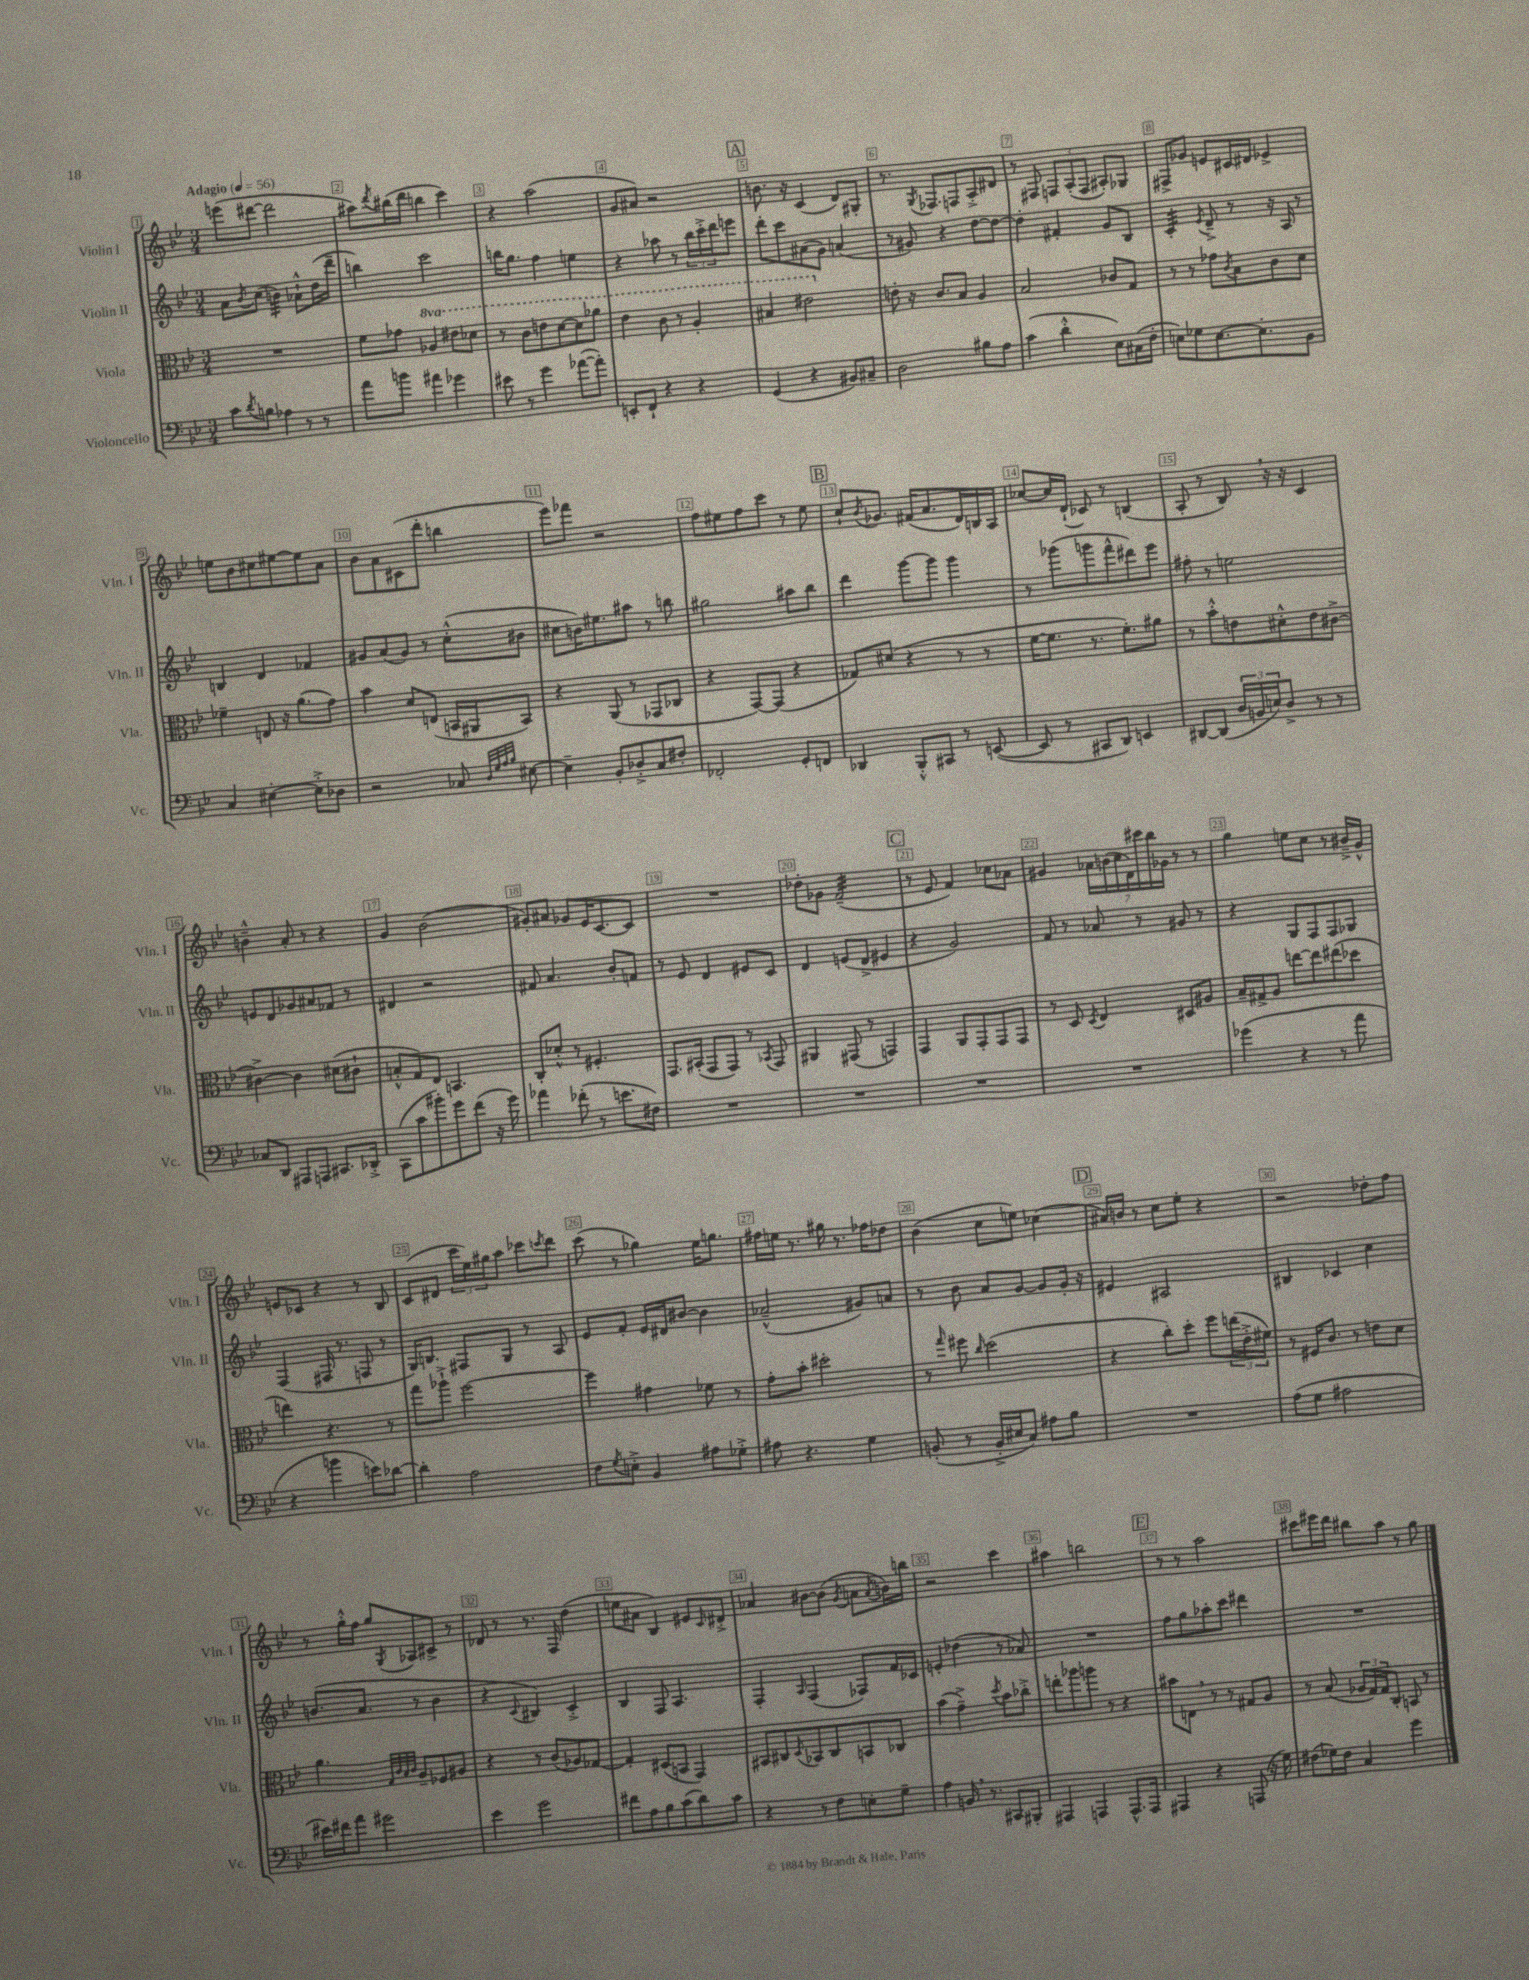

**kern	**kern	**kern	**kern
*staff4	*staff3	*staff2	*staff1
*clefF4	*clefC3	*clefG2	*clefG2
*k[b-e-]	*k[b-e-]	*k[b-e-]	*k[b-e-]
*M3/4	*M3/4	*M3/4	*M3/4
*MM56	*MM56	*MM56	*MM56
8c	2.r	8a	(8eee
8qd	.	8qb-	.
8B	.	(8cc	[8ddd#
4A-	.	4b)	2ddd#]
8r	.	8a-`^^	.
8r	.	(16dd	.
.	.	16ddd~	.
=	=	=	=
8a	8f	4bb)	8aa#)
.	.	.	8qddd
8b	8g-	.	(16bb#
.	.	.	16ddd
4a#	4a-	2ccc	4bb
4g-	8ee#	.	4ccc)
.	8dd-	.	.
=	=	=	=
8e#	8r	16bb	4r
.	.	8.gg	.
8r	8cc	.	.
4g	8ee	4ff	(2aa
.	[8dd	.	.
([8a-	8dd]	4ee	.
8a-'])	8aa-	.	.
=	=	=	=
8EE'	4ee-	4r	8g
8FF`	.	.	8a#)
4r	8cc	8aa-	2r
.	8r	8r	.
4r	4a'	24bb-	.
.	.	24ccc'^	.
.	.	24ddd	.
.	.	8eee	.
=	=	=	=
(4GG	4b#	8ddd'	8.b
.	.	8ccc	.
.	.	.	16r
4r	2ee#	(8a#	(4c
.	.	8g)	.
8BB#)	.	(4a	8d)
8C#~	.	.	8G#'
=	=	=	=
2D	8e'	8r	8.r
.	16r	8g#)	.
.	.	.	8qG
.	8.c	.	8.F-
.	.	4r	.
.	8B-	.	8F
8B#	4A	[8dd	8A'^
8A	.	8dd_	8d#
=	=	=	=
(4c	2B-	4dd']	8r
.	.	.	8F#
4d'^^	.	4f#'	12F
.	.	.	(12A'
.	.	.	12F
8E-)	8c-	8g	8A#')
(16C#	8G	8B-	8G-
16F'	.	.	.
=	=	=	=
8E)	8r	4c'	8F#^
8G-	8r	.	8g-
.	.	8qe-	.
[8.E	8g-	8d~^	8e
.	8qc	.	.
.	8B-	8r	16c#
8.E']	.	.	16d#
.	8c	16r	4e-^
.	.	16A	.
8BB-	8d	8r	.
=	=	=	=
4C	4f-~	4B	8ee
.	.	.	8b-
[4E#'	8E	4d	8cc#
.	16r	.	[8ee#
.	(8.a	.	.
8E#'^]	.	4f-	8ee#]
8D-	8g)	.	8a
=	=	=	=
2r	4b-	8g#	8b-
.	.	(8a	8a
.	8d	8g#)	(8c#
.	(8E	8r	8ddd'
8C-	16BB	(8cc'^^	4bb
.	16AA#	.	.
32qqD	.	.	.
32qqG	.	.	.
32qqA	.	.	.
32qqB-	.	.	.
[8E#	8BB)	8b#	.
=	=	=	=
4E#~]	4r	8cc#	8eee-)
.	.	16b)	8fff-
.	.	8.ee#	.
8BB-'	(8AA	.	2r
8D-'^	8r	8aa#	.
8C	8GG-	8r	.
8F#'	8C-	8bb	.
=	=	=	=
2FF-'	4r	2gg#	8ff
.	.	.	8ee#
.	[8GG)	.	8ff
.	(8GG]	.	8ccc
8GG'	4r	8aa#	8r
8FF	.	8bb-	8ee#
=	=	=	=
4DD-	8G-)	4ddd	8cc`
.	.	.	8qb-
.	(8d#	.	8.g-
8BBB-'^^	4r	[8ggg	.
.	.	.	(16f#
8CC#	.	8ggg]	8.a
8r	8r	4ggg	.
.	.	.	16d)
([8EE	8r	.	16B
.	.	.	16A
=	=	=	=
8EE]	[16f	8r	[8cc-
.	8.f]	.	.
8r	.	(8ggg-	16cc-]
.	.	.	(16d`
8CC#	8.r	8ggg	8c-)
8DD)	.	8fff^^	8r
.	8.f')	.	.
4EE	.	8ddd#)	(4B
.	8a#	8eee-	.
=	=	=	=
[8DD#	8r	8ff#'	8A'
(8DD#]	8b-'^^	8r	8r
24D	8e	2ee	8B-)
24BB	.	.	.
24E)	.	.	.
8D^	8d#'^^	.	16r
.	.	.	16r
8r	8e	.	4c
8r	[8c#^	.	.
=	=	=	=
8C-	4c#^_	8e	4b~^^
8DD	.	8d	.
8AAA#	4c#]	8g-	8a'
8AAA	.	8a#	8r
8.CC#	(8d#	8f-	4r
.	8c#`	8r	.
16DD-'^	.	.	.
=	=	=	=
(8CC	8B'^^	4d#	4g
8c	8G)	.	.
8b#')	8E-	2r	(2b-
8g	4.BB	.	.
(8f	.	.	.
16r	.	.	.
16g)	.	.	.
=	=	=	=
4a-	8C'	8f#	8g#')
.	8d-'^^	4.a	8a#
(8f-'	8r	.	8g-
8r	4.F#'	.	16e-
.	.	.	[8.c
8.e	.	8b-'	.
.	.	8f	8c]
16F#)	.	.	.
=	=	=	=
2.r	8.GG	8r	2.r
.	.	8e-	.
.	(16BB#'	.	.
.	8GG	4d	.
.	8GG)	.	.
.	8r	8e#	.
.	8qBB-	.	.
.	8GG	8c	.
=	=	=	=
2.r	4AA#	4d	8dd-'
.	.	.	8g-
.	(8GG#	(8e	(2f~
.	8r	8d^	.
.	4GG)	4e#	.
=	=	=	=
2.r	4GG	4r	8r
.	.	.	8e-
.	8AA	2g)	4f)
.	8GG'	.	.
.	8GG	.	8cc-
.	8GG	.	8a-
=	=	=	=
2.r	8r	8f	4g#
.	8D	8r	.
.	8qD	.	.
.	4E-	8a-	28a-
.	.	.	(28b
.	.	.	28cc
.	.	.	28d)
.	.	8r	.
.	.	.	28ccc#
.	.	.	28bb-
.	.	.	28g-
.	8D#	8g#	8r
.	8A#	8r	8r
=	=	=	=
(4g-	16B-~	4r	4gg
.	16G#^	.	.
.	8A	.	.
4r	[8ee	8G	8ee
.	8ee]	8F	8cc
8r	(8ee#	8F	8r
8a	8dd-	8G-	16b#~^
.	.	.	16g^^
=	=	=	=
4r	4ee)	(4F	8e
.	.	.	8c-
4b	4.r	16F#	4r
.	.	8.r	.
8e)	.	8F	8r
[8d-	8r	8r	8B-
=	=	=	=
4d-']	8gg	16G)	(8c
.	.	8.B	.
.	8aa-`^	.	8d#
2A	[2ff	8F#	24ccc
.	.	.	24ee-)
.	.	.	24gg#
.	.	8G	8aa
.	.	8r	8ccc-
.	.	.	8qccc
.	.	8A	8ddd
=	=	=	=
8F	4ff]	8e-	(8ccc
8qG	.	.	.
8E'^	.	8f'	8r
4BB-	4g#	16e-	4gg-)
.	.	16d#	.
.	.	[8b#	.
8A#	8f-	4b#]	16ee-
.	.	.	8.gg
8G-'^	8r	.	.
=	=	=	=
8A#	8g'	(2a-~^^	16ff#
.	.	.	16ee
4.r	8b-'	.	8.r
.	2dd#'	.	.
.	.	.	16gg#
.	.	.	8.r
4G	.	8g#)	.
.	.	.	16ff-
.	.	8a	8dd-
=	=	=	=
(8BB'	8r	8r	(4b-
.	16qqgg	.	.
8r	8ff#	8b-	.
.	16qqcc	.	.
16BB'^	(2dd	8a	8cc
16E#	.	.	.
8C)	.	[8g	8ee)
8A#	.	8g]	(4cc-
8B-	.	16g'	.
.	.	16r	.
=	=	=	=
2.r	4r	4e#	16a#)
.	.	.	16b
.	.	.	8r
.	8cc')	2A#	8cc
.	8dd'	.	8ee-'
.	8ff	.	4r
.	(24ee	.	.
.	24e-'^	.	.
.	24f#)	.	.
=	=	=	=
(8A	8r	4B#	2r
8G	16F#	.	.
.	8.c	.	.
2A#	.	4c-	.
.	8r	.	.
.	8e	4cc	8dd-'
.	8d	.	8ff
=	=	=	=
16e#)	4.a	(8.b	8r
16f#	.	.	.
8a	.	.	16gg'^^
.	.	8.a	16ff
2g#	.	.	8gg
.	32qqG	.	.
.	32qqc	.	.
.	32qqB-	.	.
.	32qqc	.	8qG
.	8A~	8r	8A-
.	8F-	4b	8c#^
.	8A#	.	8r
=	=	=	=
4e-	4r	4r	8d-
.	.	.	8r
.	.	8qqc	.
2g	8r	4B#)	8.r
.	(8c	.	.
.	.	.	16F
.	8A-)	4c'^	(4dd
.	[8G-	.	.
=	=	=	=
8f#	4G-']	4B-	8ee
8A	.	.	8a#
8B-	(8D#	8F	4B-)
(8c	8BB	4.A	.
8d)	4GG)	.	8e#
.	.	.	16qqc
8c	.	.	8d#'^
=	=	=	=
4r	8BB#	4F'	4a-
.	8C#	.	.
.	8qD	16qqA	.
8r	8BB-	(4F	[8b#
8F	8C#	.	(8b#]
.	.	.	8qg
8E'	8BB	8F-)	8a
.	.	.	8qa
8G~	8C-	16f	16b)
.	.	16c-	16bb
=	=	=	=
4A	(4b-	4e'	2r
16BB	4g~^)	(4dd-	.
8.r	.	.	.
.	8qdd	.	.
8CC#	8b-	8r	4ccc
8BBB#'	8cc-'^	8a-)	.
=	=	=	=
4AAA#	8ee'	2.r	4aa#
.	8aa-	.	.
4AAA	8aa	.	2bb
.	8r	.	.
8.AAA^^	4r	.	.
16AAA	.	.	.
=	=	=	=
4AAA#	8b#	8ff	8r
.	8E	8gg	8r
4r	8r	8aa-'	2aa
.	8r	8ccc	.
(8AAA	8G#	4ddd#	.
16r	8A	.	.
16G)	.	.	.
=	=	=	=
(8F#	8r	2.r	8ccc#
16G-)	(8B-	.	16eee#
16F#	.	.	16ddd
4C	24A-	.	8bb#
.	24G)	.	.
.	24G	.	.
.	8C'	.	8aa
4g	8BB	.	8r
.	8r	.	8gg
==	==	==	==
*-	*-	*-	*-
